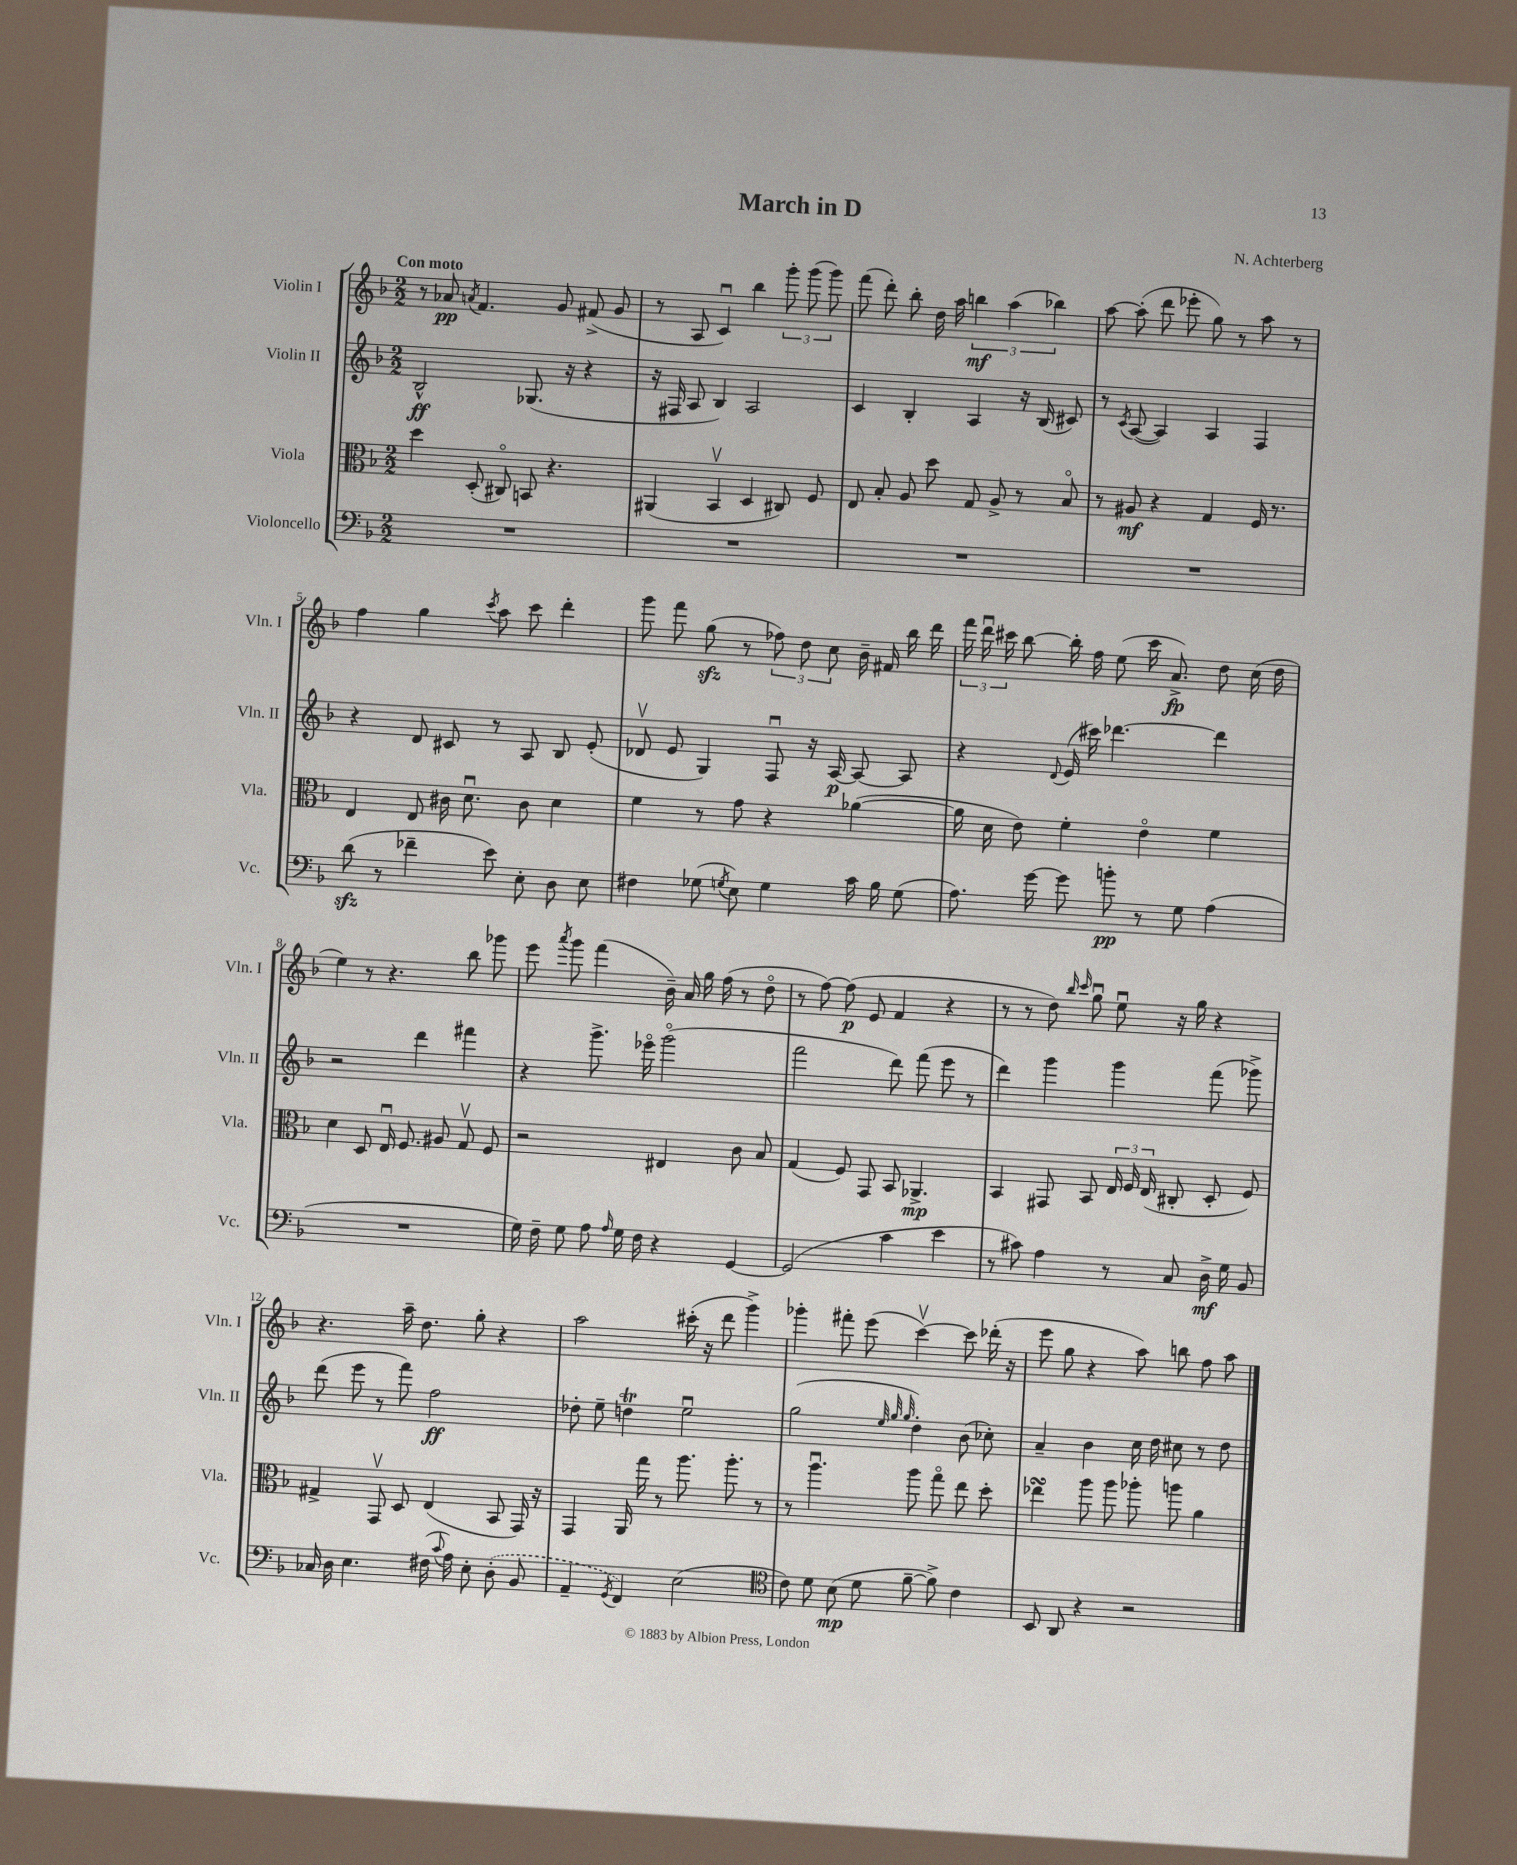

**kern	**dynam	**kern	**dynam	**kern	**dynam	**kern	**dynam
*part4	*part4	*part3	*part3	*part2	*part2	*part1	*part1
*staff4	*staff4	*staff3	*staff3	*staff2	*staff2	*staff1	*staff1
*I"Violoncello	*	*I"Viola	*	*I"Violin II	*	*I"Violin I	*
*I'Vc.	*	*I'Vla.	*	*I'Vln. II	*	*I'Vln. I	*
*clefF4	*	*clefC3	*	*clefG2	*	*clefG2	*
*k[b-]	*	*k[b-]	*	*k[b-]	*	*k[b-]	*
*M2/2	*	*M2/2	*	*M2/2	*	*M2/2	*
=1	=1	=1	=1	=1	=1	=1	=1
!	!	!	!	!	!	!LO:TX:a:B:t=Con moto	!
1r	.	4dd\	.	2B-^^/	ff	8r	.
.	.	.	.	.	.	8a-X/	pp
.	.	.	.	.	.	8qan/	.
.	.	(8D'/	.	.	.	4.f/	.
.	.	8C#X/)	.	.	.	.	.
.	.	8BBn/	.	(8.G-X/	.	.	.
.	.	4.r	.	.	.	8g/	.
.	.	.	.	16r	.	.	.
.	.	.	.	4r	.	(8f#X^/	.
.	.	.	.	.	.	8g/	.
=2	=2	=2	=2	=2	=2	=2	=2
1r	.	(4AA#X/	.	16r	.	8r	.
.	.	.	.	16F#X/	.	.	.
.	.	.	.	8A/	.	8A/	.
.	.	4BB-v/	.	4B-/)	.	4cu/)	.
.	.	4D/	.	2A/	.	4bb-\	.
.	.	8C#X/)	.	.	.	12ggg'\	.
.	.	.	.	.	.	(12ggg\	.
.	.	8F/	.	.	.	.	.
.	.	.	.	.	.	12ggg\)	.
=3	=3	=3	=3	=3	=3	=3	=3
1r	.	8E/	.	4c/	.	(8fff\	.
.	.	8B-'/	.	.	.	8ddd'\)	.
.	.	8A/	.	4B-'/	.	8bb-'\	.
.	.	8dd\	.	.	.	16dd\	.
.	.	.	.	.	.	16aa\	.
.	.	8G/	.	4A/	.	6bbn\	mf
.	.	8A^/	.	.	.	.	.
.	.	.	.	.	.	(6aa\	.
.	.	8r	.	16r	.	.	.
.	.	.	.	(16B-/	.	.	.
.	.	.	.	.	.	6bb-X\)	.
.	.	8B-/	.	8c#X/)	.	.	.
=4	=4	=4	=4	=4	=4	=4	=4
1r	.	8r	.	8r	.	[8aa\	.
.	.	.	.	8qc/	.	.	.
.	.	8A#X/	mf	([8A/	.	(8aa'\]	.
.	.	4r	.	4A/])	.	8ddd\	.
.	.	.	.	.	.	8eee-X'\	.
.	.	4G/	.	4A/	.	8gg\)	.
.	.	.	.	.	.	8r	.
.	.	16F/	.	4F/	.	8aa\	.
.	.	8.r	.	.	.	.	.
.	.	.	.	.	.	8r	.
!!LO:LB:g=z
=5	=5	=5	=5	=5	=5	=5	=5
(8dzz\	.	4E/	.	4r	.	4ff\	.
8r	.	.	.	.	.	.	.
4f-X~\	.	8E/	.	8d/	.	4gg\	.
.	.	16c#X\	.	8c#X/	.	.	.
.	.	8.du\	.	.	.	.	.
.	.	.	.	.	.	8qccc/	.
8e\)	.	.	.	8r	.	8aa\	.
8E'\	.	8c#\	.	8A/	.	8ccc\	.
8D\	.	4d\	.	8B-/	.	4ddd'\	.
8E\	.	.	.	(8e'/	.	.	.
=6	=6	=6	=6	=6	=6	=6	=6
4F#X\	.	4f\	.	8d-Xv/	.	8ggg\	.
.	.	.	.	8e/	.	8fff\	.
(8G-X\	.	8r	.	4G/)	.	(8ggzz\	.
8qGn/	.	.	.	.	.	.	.
8E\)	.	8g\	.	.	.	8r	.
4G\	.	4r	.	8Fu/	.	12ff-X\)	.
.	.	.	.	.	.	12dd\	.
.	.	.	.	16r	.	.	.
.	.	.	.	.	.	12cc\	.
.	.	.	.	[16A/	p	.	.
16c\	.	([4a-X\	.	8A/_	.	16b-~\	.
16B-\	.	.	.	.	.	16f#X/	.
(8G\	.	.	.	8A/]	.	16bb-\	.
.	.	.	.	.	.	16ddd\	.
=7	=7	=7	=7	=7	=7	=7	=7
8.A\)	.	16a-\]	.	4r	.	24fff\	.
.	.	.	.	.	.	24dddu\	.
.	.	16d\	.	.	.	.	.
.	.	.	.	.	.	24ccc#X\	.
.	.	8e\)	.	.	.	[8bb-\	.
[16g\	.	.	.	.	.	.	.
.	.	.	.	8qqd/	.	.	.
8g\]	.	4f'\	.	(16e/	.	16bb-'\]	.
.	.	.	.	16ccc#X\)	.	16ff\	.
8bn'\	pp	.	.	[4.ddd-X\	.	(8ee\	.
8r	.	4e\	.	.	.	16ccc#\	.
.	.	.	.	.	.	8.a^/)	fp
8G\	.	.	.	.	.	.	.
(4A\	.	4f\	.	4ddd-\]	.	8dd\	.
.	.	.	.	.	.	(16cc\	.
.	.	.	.	.	.	16dd\	.
!!LO:LB:g=z
=8	=8	=8	=8	=8	=8	=8	=8
1r	.	4d\	.	2r	.	4ee\)	.
.	.	8D/	.	.	.	8r	.
.	.	16Eu/	.	.	.	4.r	.
.	.	8.F/	.	.	.	.	.
.	.	.	.	4ddd\	.	.	.
.	.	8A#X/	.	.	.	.	.
.	.	8Gv/	.	4fff#X\	.	8bb-\	.
.	.	8F/	.	.	.	8ggg-X\	.
=9	=9	=9	=9	=9	=9	=9	=9
16G\)	.	2r	.	4r	.	8eee\	.
16F~\	.	.	.	.	.	.	.
.	.	.	.	.	.	8qaaa/	.
8G\	.	.	.	.	.	8ggg\	.
8A\	.	.	.	8.ggg^\	.	(4fff\	.
16qqA/	.	.	.	.	.	.	.
16G\	.	.	.	.	.	.	.
16F\	.	.	.	16eee-X\	.	.	.
4r	.	4E#X/	.	(2ggg\	.	16b-~\)	.
.	.	.	.	.	.	16a/	.
.	.	.	.	.	.	16gg\	.
.	.	.	.	.	.	(16ff\	.
[4GG/	.	8c\	.	.	.	8r	.
.	.	8B-/	.	.	.	8dd\	.
=10	=10	=10	=10	=10	=10	=10	=10
(2GG/]	.	(4G/	.	2fff\	.	8r	.
.	.	.	.	.	.	[8ff\)	.
.	.	8F/)	.	.	.	(8ff\]	p
.	.	8GG/	.	.	.	8e/	.
4c\	.	8BB-/	.	8ddd\)	.	4f/	.
.	.	4.AA-X^/	mp	(8fff\	.	.	.
4e\	.	.	.	8eee\	.	4r	.
.	.	.	.	8r	.	.	.
=11	=11	=11	=11	=11	=11	=11	=11
8r	.	4BB-/	.	4ddd\)	.	8r	.
8c#X\)	.	.	.	.	.	8r	.
4A\	.	8GG#X/	.	4ggg\	.	8dd\)	.
.	.	.	.	.	.	16qqbb-/	.
.	.	.	.	.	.	16qqccc/	.
.	.	8BB-/	.	.	.	8ggu\	.
8r	.	24E/	.	4ggg\	.	8eeu\	.
.	.	24F/	.	.	.	.	.
.	.	(24E/	.	.	.	.	.
8C/	.	8C#X'/	.	.	.	16r	.
.	.	.	.	.	.	16gg\	.
16D^\	mf	8D'/	.	(8fff\	.	4r	.
16G\	.	.	.	.	.	.	.
8BB-/	.	8F/)	.	8ggg-X^\)	.	.	.
!!LO:LB:g=z
=12	=12	=12	=12	=12	=12	=12	=12
16C-X/	.	4G#X^/	.	(8ddd\	.	4.r	.
16D\	.	.	.	.	.	.	.
4.E\	.	.	.	8eee\	.	.	.
.	.	8GGv/	.	8r	.	.	.
.	.	8D/	.	8fff\)	.	16aa~\	.
.	.	.	.	.	.	8.dd\	.
(16F#X\	.	(4E/	.	2ff\	ff	.	.
8qqc/	.	.	.	.	.	.	.
16A\)	.	.	.	.	.	.	.
8E'\	.	.	.	.	.	8gg'\	.
(8D'\	.	8BB-/	.	.	.	4r	.
8BB-/	.	16GG/)	.	.	.	.	.
.	.	16r	.	.	.	.	.
=13	=13	=13	=13	=13	=13	=13	=13
4AA~/	.	4GG/	.	8dd-X'\	.	2aa\	.
.	.	.	.	8ee~\	.	.	.
8qGG/	.	.	.	.	.	.	.
4FF/)	.	16AA/	.	4ddnT\	.	.	.
.	.	16gg\	.	.	.	.	.
.	.	8r	.	.	.	.	.
(2E\	.	8.aa\	.	2eeu\	.	(16ccc#X'\	.
.	.	.	.	.	.	16r	.
.	.	.	.	.	.	8ddd\	.
.	.	8.aa'\	.	.	.	.	.
.	.	.	.	.	.	4ggg^\)	.
.	.	8r	.	.	.	.	.
=14	=14	=14	=14	=14	=14	=14	=14
*clefC4	*	*	*	*	*	*	*
8c\)	.	8r	.	(2gg\	.	4ggg-X'\	.
8d\	.	4.aau\	.	.	.	.	.
(8B-\	mp	.	.	.	.	8fff#X'\	.
8d\	.	.	.	.	.	(8eee\	.
.	.	.	.	32qqee/	.	.	.
.	.	.	.	32qqgg/	.	.	.
.	.	.	.	32qqgg/	.	.	.
[8f~\	.	8aa\	.	4dd'\)	.	[4cccv\)	.
8f^\])	.	8gg\	.	.	.	.	.
4c\	.	8ee\	.	(8b-\	.	8ccc\]	.
.	.	8dd'\	.	8cc-X'\)	.	(16ddd-X'\	.
.	.	.	.	.	.	16r	.
=15	=15	=15	=15	=15	=15	=15	=15
8BB-/	.	4ee-XsSSs\	.	4a~/	.	8eee\	.
8AA/	.	.	.	.	.	8gg\	.
4r	.	8aa\	.	4b-\	.	4r	.
.	.	8aa\	.	.	.	.	.
2r	.	8aa-X'\	.	16cc\	.	8aa\)	.
.	.	.	.	16dd\	.	.	.
.	.	8aan\	.	8cc#X\	.	8bbn\	.
.	.	4a\	.	8r	.	8ff\	.
.	.	.	.	8dd\	.	8aa\	.
==	==	==	==	==	==	==	==
*-	*-	*-	*-	*-	*-	*-	*-
